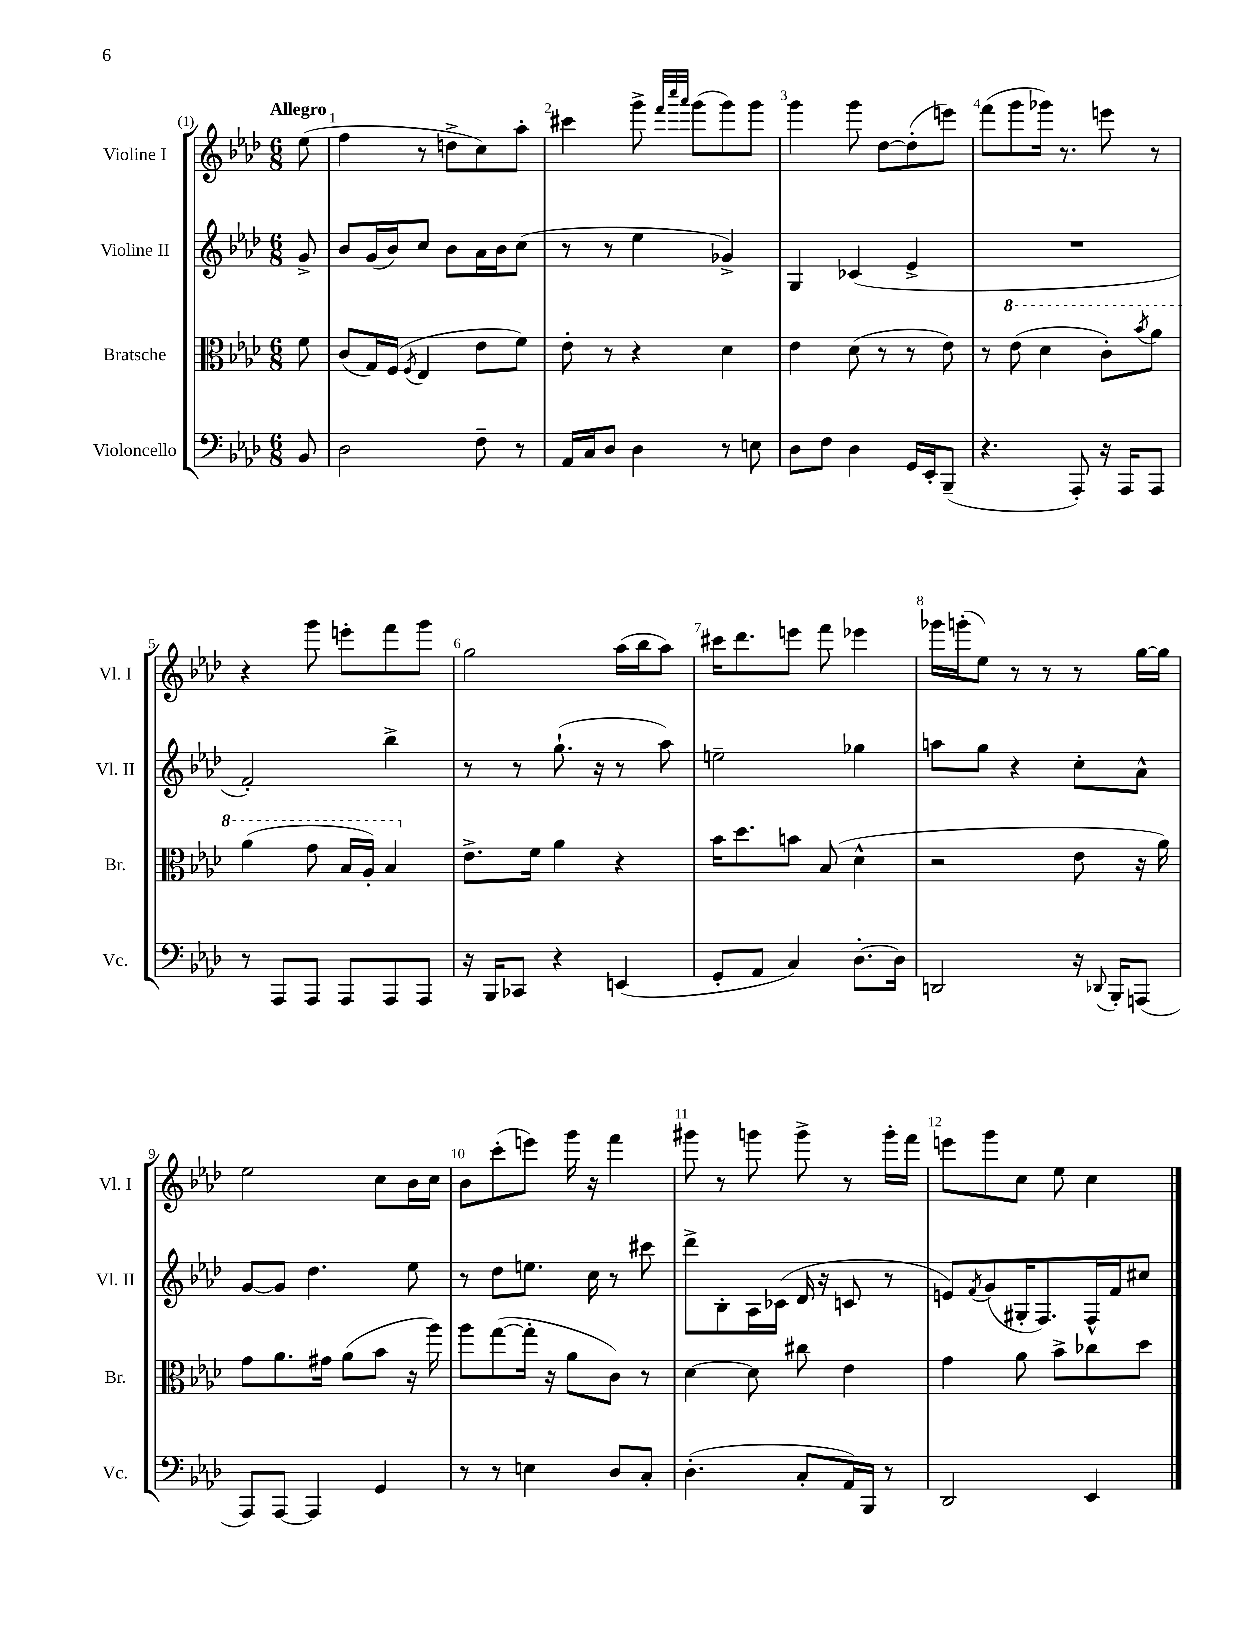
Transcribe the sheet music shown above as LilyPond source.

<<
\new StaffGroup <<
\new Staff = "s0" \with { instrumentName = "Violine I" shortInstrumentName = "Vl. I" } {
    \clef treble \key aes \major \numericTimeSignature \time 6/8 \partial 8 \tempo "Allegro"
    ees''8( |
    f''4 r8 d''8-> c''8) aes''8-. |
    cis'''4 g'''8-> \grace { f'''32 c''''32 aes'''32 } g'''8( g'''8) g'''8 |
    g'''4 g'''8 des''8~ des''8-.( e'''8) |
    f'''8( g'''8 ges'''16) r8. e'''8 r8 |
    r4 g'''8 e'''8-. f'''8 g'''8 |
    g''2 aes''16( bes''16 aes''8) |
    cis'''16 des'''8. e'''8 f'''8 ees'''4 |
    ges'''16 g'''16-.( ees''8) r8 r8 r8 g''16~ g''16 |
    ees''2 c''8 bes'16 c''16 |
    bes'8 c'''8-.( e'''8) g'''16 r16 f'''4 |
    gis'''8 r8 g'''8 g'''8-> r8 g'''16-. f'''16 |
    e'''8 g'''8 c''8 ees''8 c''4 \bar "|." |
}
\new Staff = "s1" \with { instrumentName = "Violine II" shortInstrumentName = "Vl. II" } {
    \clef treble \key aes \major \numericTimeSignature \time 6/8 \partial 8
    g'8-> |
    bes'8 g'16( bes'16) c''8 bes'8 aes'16 bes'16 c''8( |
    r8 r8 ees''4 ges'4->) |
    g4 ces'4( ees'4-> |
    R2. |
    f'2-.) bes''4-> |
    r8 r8 g''8.-!( r16 r8 aes''8) |
    e''2-- ges''4 |
    a''8 g''8 r4 c''8-. aes'8-^ |
    g'8~ g'8 des''4. ees''8 |
    r8 des''8 e''8. c''16 r8 cis'''8 |
    des'''8-> bes8-. aes16 ces'16( des'16 r16 c'8 r8 |
    e'8) \acciaccatura { f'8 } g'8( gis16-. f8.) f16-^ f'16 cis''8 \bar "|." |
}
\new Staff = "s2" \with { instrumentName = "Bratsche" shortInstrumentName = "Br." } {
    \clef alto \key aes \major \numericTimeSignature \time 6/8 \partial 8
    f'8 |
    c'8( g16) f16( \acciaccatura { f8 } ees4 ees'8 f'8) |
    ees'8-. r8 r4 des'4 |
    ees'4 des'8( r8 r8 ees'8) |
    r8 \ottava #1 ees''8( des''4 c''8-.) \acciaccatura { bes''8 } aes''8 |
    aes''4( g''8 bes'16 aes'16-.) bes'4 \ottava #0 |
    ees'8.-> f'16 aes'4 r4 |
    bes'16 des''8. b'8 bes8( des'4-^ |
    r2 ees'8 r16 aes'16) |
    g'8 aes'8. gis'16 aes'8( bes'8 r16 aes''16) |
    aes''8 g''8~( g''16-. r16 aes'8 c'8) r8 |
    des'4~ des'8 cis''8 ees'4 |
    g'4 aes'8 bes'8-> ces''8 des''8 \bar "|." |
}
\new Staff = "s3" \with { instrumentName = "Violoncello" shortInstrumentName = "Vc." } {
    \clef bass \key aes \major \numericTimeSignature \time 6/8 \partial 8
    bes,8 |
    des2 f8-- r8 |
    aes,16 c16 des8 des4 r8 e8 |
    des8 f8 des4 g,16 ees,16-. bes,,8--( |
    r4. aes,,8-.) r16 aes,,16 aes,,8 |
    r8 aes,,8 aes,,8 aes,,8 aes,,8 aes,,8 |
    r16 bes,,16 ces,8 r4 e,4( |
    g,8-. aes,8 c4) des8.~-. des16 |
    d,2 r16 \appoggiatura { des,8 } bes,,16-. a,,8( |
    aes,,8) aes,,8~ aes,,4 g,4 |
    r8 r8 e4 des8 c8-. |
    des4.-.( c8-. aes,16) bes,,16 r8 |
    des,2 ees,4 \bar "|." |
}
>>
>>
\layout { \context { \Score \override BarNumber.break-visibility = ##(#f #t #t) barNumberVisibility = #all-bar-numbers-visible } }
